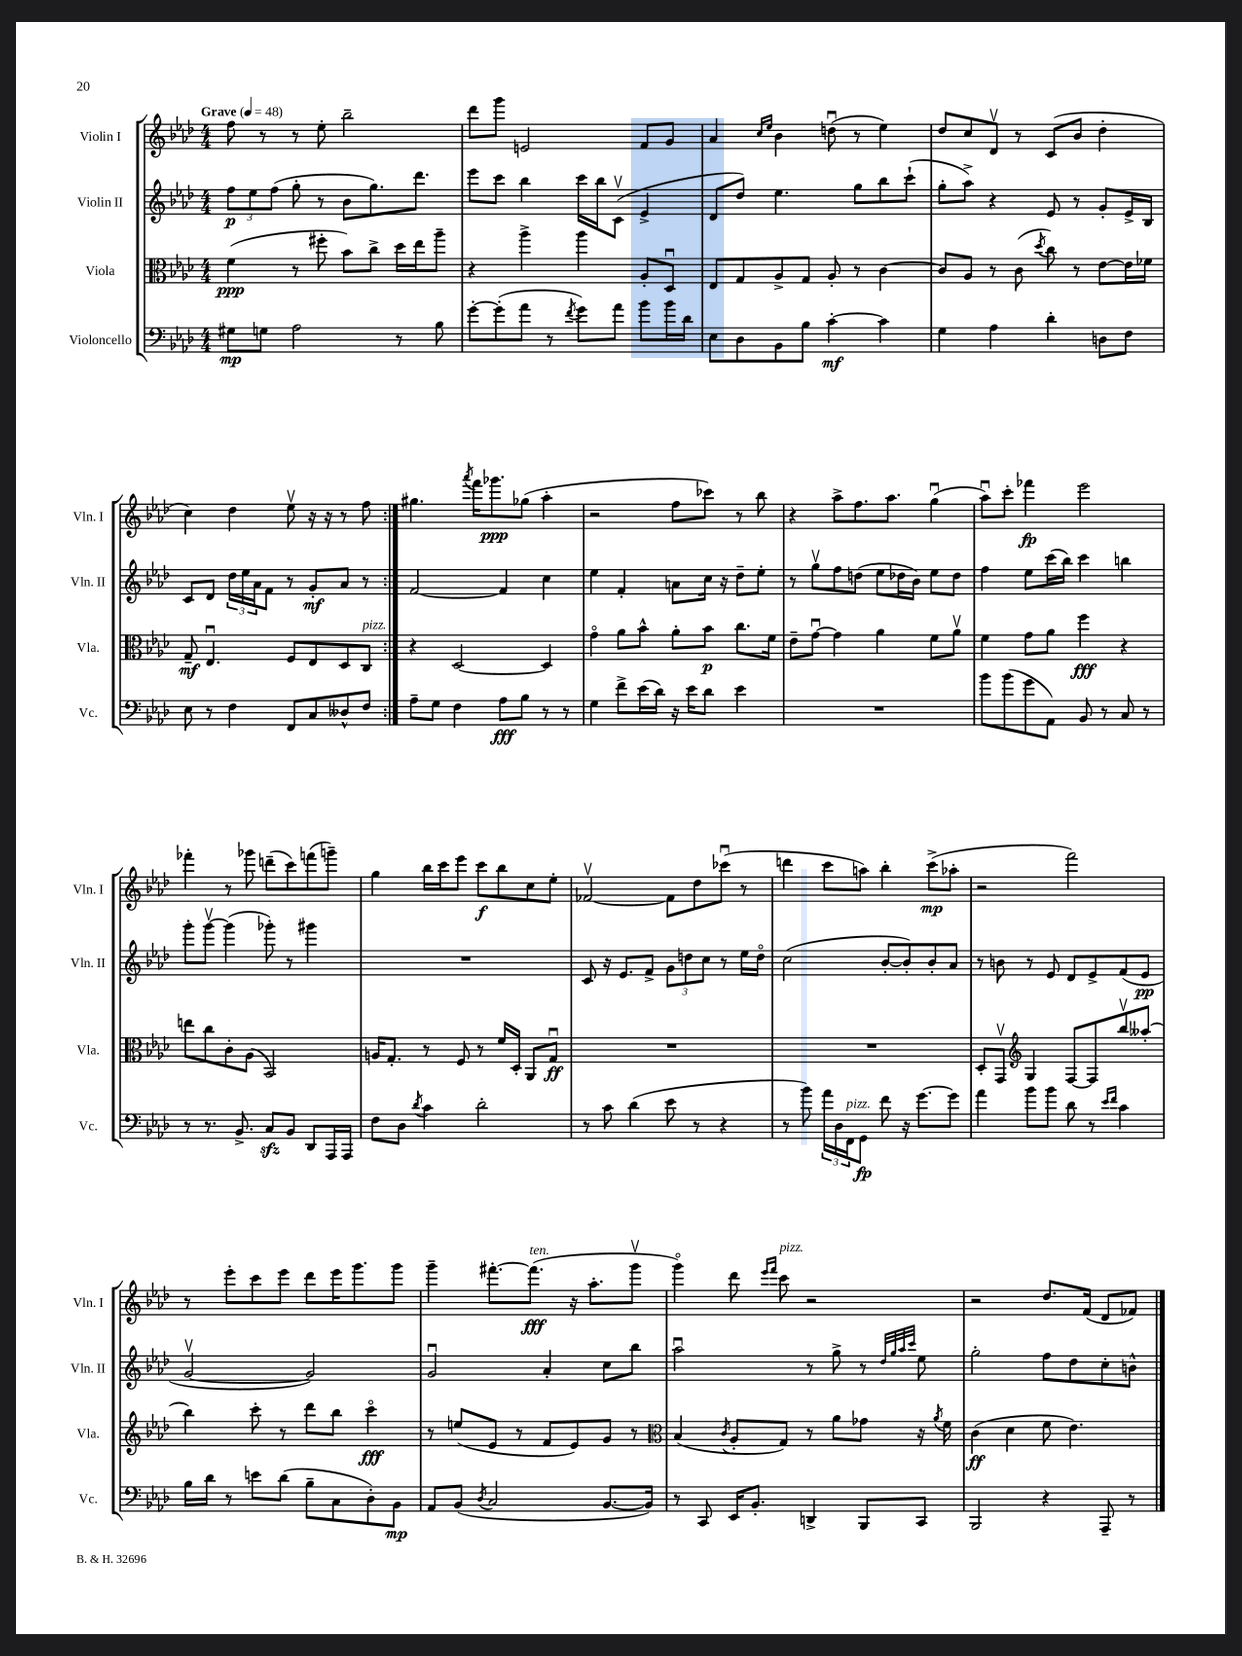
<<
\new StaffGroup <<
\new Staff = "s0" \with { instrumentName = "Violin I" shortInstrumentName = "Vln. I" } {
    \clef treble \key aes \major \numericTimeSignature \time 4/4 \tempo "Grave" 4 = 48
    \repeat volta 2 { f''8 r8 r8 ees''8-. bes''2-- |
    des'''8 g'''8 e'2 f'8 g'8 |
    aes'4 \grace { c''16 ees''16 } bes'4 d''8\downbow( r8 ees''4) |
    des''8 c''8 des'8\upbow r8 c'8( bes'8 des''4-. |
    c''4) des''4 ees''8\upbow r16 r16 r8 f''8 | }
    gis''4. \acciaccatura { aes'''8 } f'''16 ges'''8.\ppp ges''8( aes''4-. |
    r2 f''8 ces'''8) r8 bes''8 |
    r4 aes''8-> f''8. aes''8. g''4\downbow( |
    aes''8\downbow) c'''8-. fes'''4\fp ees'''2 |
    fes'''4-. r8 ges'''8 d'''8--( c'''8) f'''8( g'''8--) |
    g''4 bes''16 c'''16 ees'''8 c'''8\f bes''8 c''8 ees''8-. |
    fes'2~\upbow fes'8 des''8 ces'''8\downbow( r8 |
    d'''4 c'''8 a''8) bes''4-. c'''8->\mp( aes''8-. |
    r2 f'''2) |
    r8 ees'''8-. c'''8 ees'''8 des'''8 ees'''16 g'''8. g'''8 |
    g'''4-- fis'''8.~-. fis'''8.\fff^\markup { \italic "ten." }( r16 aes''8.-. g'''8\upbow |
    g'''4\flageolet) des'''8 \grace { ees'''16 f'''16 } c'''8^\markup { \italic "pizz." } r2 |
    r2 des''8. f'16( des'8 fes'8) \bar "|." |
}
\new Staff = "s1" \with { instrumentName = "Violin II" shortInstrumentName = "Vln. II" } {
    \clef treble \key aes \major \numericTimeSignature \time 4/4
    \repeat volta 2 { \tuplet 3/2 { f''8\p ees''8 f''8( } g''8-. r8 bes'8 g''8.) des'''8. |
    ees'''8 c'''8 bes''4 c'''16 bes''16 c'8\upbow( ees'4-> |
    des'8 des''8) ees''4. g''8 bes''8 c'''8-!( |
    g''8-. aes''8->) r4 ees'8 r8 g'8-. ees'16-> bes16 |
    c'8 des'8 \tuplet 3/2 { des''16 ees''16 aes'16 } f'8 r8 g'8-.\mf aes'8 r8 | }
    f'2~ f'4 c''4 |
    ees''4 f'4-. a'8 c''16 r16 des''8-- ees''8-. |
    r8 g''8\upbow f''8 d''8( ees''8 des''16 bes'16) ees''8 des''8 |
    f''4 ees''8 c'''16( bes''16) c'''4 b''4 |
    g'''8-. g'''8~\upbow g'''4( ges'''8-.) r8 gis'''4 |
    R1 |
    c'8 r16 ees'8. f'8-> \tuplet 3/2 { g'8 d''8 c''8 } r8 ees''16 d''16\flageolet |
    c''2( bes'8~-. bes'8-.) bes'8-. aes'8 |
    r8 b'8 r8 ees'8 des'8 ees'8-> f'8( ees'8\pp |
    g'2~\upbow g'2) |
    g'2\downbow aes'4-. c''8 bes''8 |
    aes''2\downbow r8 g''8-> r8 \grace { des''32 g''32 aes''32 c'''32 } ees''8 |
    g''2-. f''8 des''8 c''8-. b'8-^ \bar "|." |
}
\new Staff = "s2" \with { instrumentName = "Viola" shortInstrumentName = "Vla." } {
    \clef alto \key aes \major \numericTimeSignature \time 4/4
    \repeat volta 2 { f'4\ppp( r8 fis''8-. bes'8) c''8-> des''16 ees''16 aes''8-- |
    r4 aes''4-> aes''4 aes8-. des8\downbow |
    ees8 g8 aes8-> g8 aes8-. r8 c'4~ |
    c'8 aes8 r8 c'8( \acciaccatura { des''8 } c''8) r8 ees'8~ ees'16 fes'16 |
    g8--\mf ees4.\downbow f8 ees8 des8 c8^\markup { \italic "pizz." } | }
    r4 des2~ des4 |
    g'4\flageolet aes'8 bes'8-^ aes'8-. bes'8\p c''8. f'16 |
    ees'8-- g'8~\downbow g'4 aes'4 f'8 aes'8\upbow |
    f'4 g'8 aes'8 f''4\fff r4 |
    e''8 c''8 c'8-. aes8( bes,2) |
    a16 g8.-. r8 f8 r8 f'16 des16-. aes,8 g8\downbow\ff |
    R1 |
    R1 |
    des8-. g,8\upbow \clef treble g4 f8~ f8 bes''8\upbow aeses''8-.( |
    bes''4) c'''8-. r8 des'''8 bes''8 c'''4\flageolet\fff |
    r8 e''8( ees'8 r8 f'8 ees'8) g'8 r8 |
    \clef alto bes4( \acciaccatura { c'8 } aes8-. g8) r8 aes'8 ges'8 r16 \acciaccatura { aes'8 } f'16 |
    c'4\ff( des'4 f'8 ees'4.) \bar "|." |
}
\new Staff = "s3" \with { instrumentName = "Violoncello" shortInstrumentName = "Vc." } {
    \clef bass \key aes \major \numericTimeSignature \time 4/4
    \repeat volta 2 { gis8\mp g8 aes2 r8 bes8 |
    g'8~-. g'8-.( aes'8 r8 \acciaccatura { f'8 } g'8) aes'8 bes'8 bes'16 des'16 |
    ees8 des8 bes,8 bes8 c'4~-.\mf c'4 |
    g4 aes4 des'4-. d8 f8 |
    ees8 r8 f4 f,8 c8 deses8-^ f8 | }
    aes8-- g8 f4 aes8\fff bes8 r8 r8 |
    g4 f'8-> ees'16( des'16) r16 ees'16 des'8 ees'4 |
    R1 |
    bes'8 bes'8( g'8 aes,8) bes,8 r8 c8 r8 |
    r8 r8. bes,8.-> c8\sfz bes,8 des,8 aes,,16 aes,,16 |
    f8 des8 \acciaccatura { des'8 } c'4 des'2-. |
    r8 c'8 des'4( ees'8 r8 r4 |
    r8 bes'8) \tuplet 3/2 { aes'16 des16 f,16^\markup { \italic "pizz." } } g,8\fp f'8 r16 g'8.~ g'8 |
    aes'4 bes'8 bes'8 des'8 r8 \grace { ees'16 f'16 } c'4 |
    bes16 des'16 r8 e'8 des'8( bes8-- c8 des8-.) bes,8\mp |
    aes,8 bes,8( \acciaccatura { des8 } c2 bes,8.~ bes,16) |
    r8 c,8 ees,16 bes,8.-. d,4-> bes,,8 c,8 |
    bes,,2 r4 aes,,8-- r8 \bar "|." |
}
>>
>>
\layout { \context { \Score \remove "Bar_number_engraver" } }
